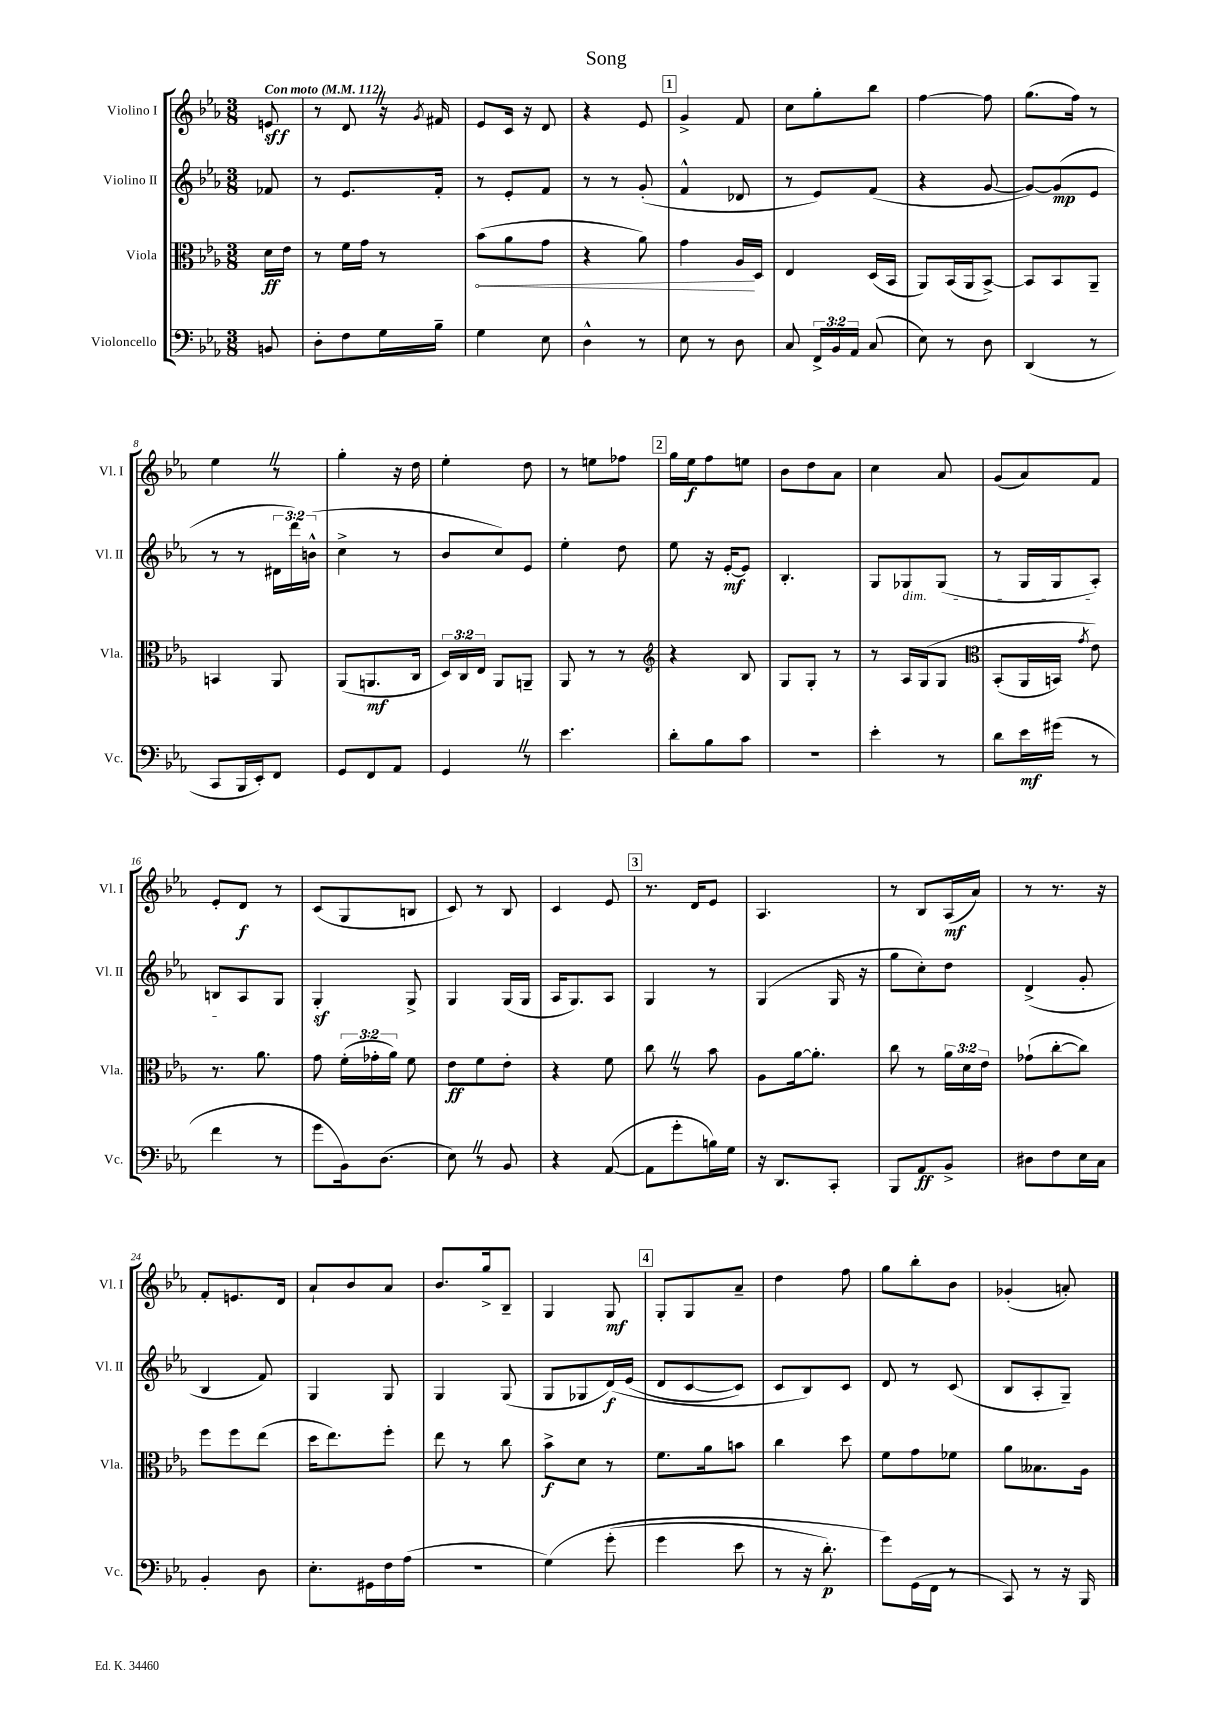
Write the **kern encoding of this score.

**kern	**kern	**kern	**kern
*staff4	*staff3	*staff2	*staff1
*clefF4	*clefC3	*clefG2	*clefG2
*k[b-e-a-]	*k[b-e-a-]	*k[b-e-a-]	*k[b-e-a-]
*M3/8	*M3/8	*M3/8	*M3/8
*MM112	*MM112	*MM112	*MM112
8BB	16d	8f-	8e
.	16e-	.	.
=	=	=	=
8D'	8r	8r	8r
8F	16f	8.e-	8d
.	16g	.	.
16G	8r	.	16r
.	.	.	8qg
16B-~	.	16f'	16f#
=	=	=	=
4G	(8b-	8r	8e-
.	8a-	8e-'	16c
.	.	.	16r
8E-	8g	8f	8d
=	=	=	=
4D^^	4r	8r	4r
.	.	8r	.
8r	8a-)	(8g'	8e-
=	=	=	=
8E-	4g	4f^^	4g^
8r	.	.	.
8D	16A-	8d-	8f
.	16D	.	.
=	=	=	=
8C	4E-	8r	8cc
24FF^	.	8e-)	8gg'
24BB-	.	.	.
24AA-	.	.	.
(8C	(16D	(8f	8bb-
.	16BB-	.	.
=	=	=	=
8E-)	8AA-)	4r	[4ff
8r	(16BB-	.	.
.	16AA-	.	.
8D	[8BB-^)	[8g	8ff]
=	=	=	=
(4DD	8BB-]	8g_)	(8.gg
.	8BB-	(8g]	.
.	.	.	16ff)
8r	8AA-~	8e-	8r
=	=	=	=
8CC	4BB	8r	4ee-
16BBB-	.	8r	.
16EE-')	.	.	.
8FF	8AA-	24d#	8r
.	.	24ddd)	.
.	.	(24b^^	.
=	=	=	=
8GG	(8AA-	4cc^	4gg'
8FF	8.AA	.	.
8AA-	.	8r	16r
.	16C	.	16dd
=	=	=	=
4GG	24D)	8b-	4ee-'
.	24C	.	.
.	24E-	.	.
.	8AA-	8cc)	.
8r	8AA~	8e-	8dd
=	=	=	=
4.e-	8AA-	4ee-'	8r
.	8r	.	8ee
.	8r	8dd	8ff-
=	=	=	=
*	*clefG2	*	*
8d'	4r	8ee-	16gg
.	.	.	16ee-
8B-	.	16r	8ff
.	.	[16e-'	.
8c	8B-	8e-]	8ee
=	=	=	=
4.r	8G	4.B-'	8b-
.	8G'	.	8dd
.	8r	.	8a-
=	=	=	=
4e-'	8r	8G	4cc
.	16A-	8G-	.
.	&(16G	.	.
8r	8G	(8G-	8a-
=	=	=	=
*	*clefC3	*	*
8d	(8BB-'	8r	(8g
16e-	16AA-	16G	8a-)
(16g#	16BB)	16G	.
.	8qg	.	.
8r	8e-&)	8A-')	8f
=	=	=	=
4f	8.r	8B	8e-'
.	.	8A-	8d
.	8.a-	.	.
8r	.	8G	8r
=	=	=	=
8g	8g	4G'	(8c
16BB-)	(24f'	.	8G
.	24g-'	.	.
(8.D	.	.	.
.	24a-)	.	.
.	8f	8G^	8B
=	=	=	=
8E-)	8e-	4G	8c)
8r	8f	.	8r
8BB-	8e-'	(16G	8B-
.	.	16G	.
=	=	=	=
4r	4r	16A-	4c
.	.	8.G)	.
([8AA-	8f	8A-	8e-
=	=	=	=
8AA-]	8cc	4G	8.r
8g'	8r	.	.
.	.	.	16d
16B)	8b-	8r	8e-
16G	.	.	.
=	=	=	=
16r	8A-	(4G	4.A-
8.DD	.	.	.
.	[16a-	.	.
.	8.a-']	.	.
8CC'	.	16G	.
.	.	16r	.
=	=	=	=
8BBB-	8cc	8gg	8r
8AA-	8r	8cc')	8B-
8BB-^	24a-	8dd	(16A-
.	24d	.	.
.	.	.	16a-)
.	24e-	.	.
=	=	=	=
8D#	(8g-`	(4d^	8r
8F	[8cc'	.	8.r
16E-	8cc])	8g'	.
16C	.	.	16r
=	=	=	=
4BB-'	8ff	4B-	8f'
.	8ff	.	8.e
8D	(8ee-	8f)	.
.	.	.	16d
=	=	=	=
8.E-'	16dd	4G	8a-`
.	8.ee-)	.	.
.	.	.	8b-
16GG#	.	.	.
16F	8ff'	8G	8a-
(16A-	.	.	.
=	=	=	=
4.r	8ee-	4G	8.b-
.	8r	.	.
.	.	.	16gg^
.	8cc	(8G	8B-~
=	=	=	=
&(4G)	8b-^	8G	4G
.	8d	8G-	.
(8g'	8r	&(16d)	8G
.	.	(16e-	.
=	=	=	=
4g	8.f	8d	8G'
.	.	[8c	8G
.	16a-	.	.
8e-	8b	8c])	8a-~
=	=	=	=
8r	4cc	8c	4dd
16r	.	8B-&)	.
8.d')	.	.	.
.	8dd	8c	8ff
=	=	=	=
8g&)	8f	8d	8gg
(16GG	8g	8r	8bb-'
16FF	.	.	.
8r	8f-	(8c	8b-
=	=	=	=
8CC)	8a-	8B-	(4g-'
8r	8.B--	8A-'	.
16r	.	8G~)	8a')
16BBB-	16A-	.	.
==	==	==	==
*-	*-	*-	*-
